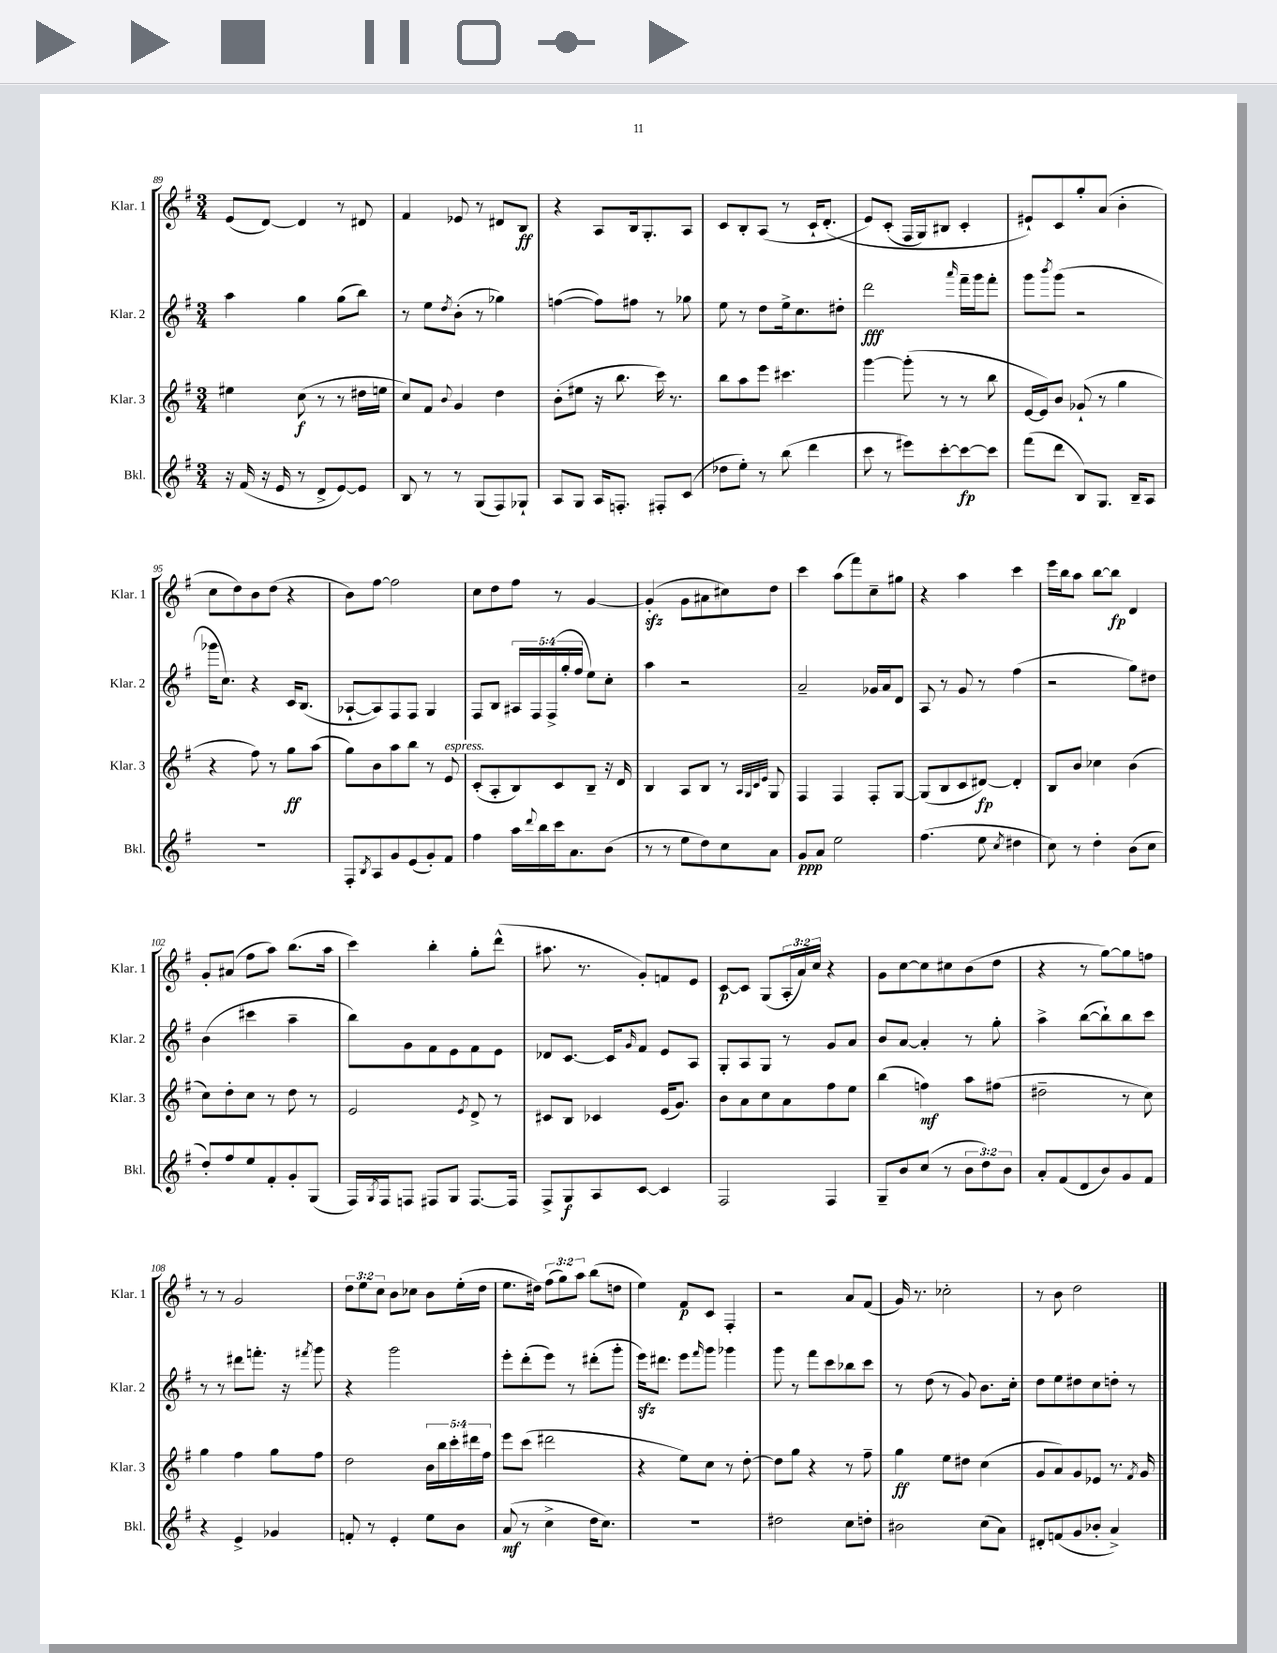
<<
\new StaffGroup <<
\new Staff = "s0" \with { instrumentName = "Klar. 1" shortInstrumentName = "Klar. 1" } {
    \clef treble \key g \major \numericTimeSignature \time 3/4 \override Staff.TupletNumber.text = #tuplet-number::calc-fraction-text
    e'8( d'8~) d'4 r8 dis'8 |
    fis'4 ees'8 r8 dis'8 b8\ff |
    r4 a8 b16 g8.-. a8 |
    c'8 b8-. a8( r8 c'16-! d'8.-.\( |
    e'8) c'8-.( fis16 g16) bis8 c'4-. |
    eis'8-!\) c'8 g''8-. a'8( b'4-. |
    c''8 d''8) b'8 d''8( r4 |
    b'8) fis''8~ fis''2 |
    c''8 d''8 fis''8 r8 g'4~ |
    g'4-.\sfz( g'8 ais'8 cis''8) d''8 |
    c'''4 a''8( fis'''8) c''8-- gis''8 |
    r4 a''4 c'''4 |
    e'''16 b''16 a''8 b''8~ b''8\fp d'4 |
    g'8-. ais'8( fis''8 a''8) b''8.( a''16 |
    c'''4) b''4-. g''8-. d'''8-^( |
    ais''8. r8. g'8-.) f'8 e'8 |
    c'8~\p c'8 g8( \tuplet 3/2 { a16-. a'16) c''16 } r4 |
    g'8 c''8~ c''8 cis''8 b'8( d''8 |
    r4 r8 g''8~) g''8 f''8 |
    r8 r8 g'2 |
    \tuplet 3/2 { d''8 e''8 c''8 } b'8 ces''8 b'8 e''16-.( d''16 |
    e''8. dis''16) \tuplet 3/2 { fis''8( g''8) a''8 } b''8( d''8 |
    e''4) fis'8\p c'8 fis4-. |
    r2 a'8 fis'8( |
    g'16) r8. ces''2-. |
    r8 b'8 d''2 \bar "|." |
}
\new Staff = "s1" \with { instrumentName = "Klar. 2" shortInstrumentName = "Klar. 2" } {
    \clef treble \key g \major \numericTimeSignature \time 3/4 \override Staff.TupletNumber.text = #tuplet-number::calc-fraction-text
    a''4 g''4 g''8( b''8) |
    r8 e''8 \acciaccatura { d''8 } b'8-.( r8 ges''4) |
    f''4~( f''8) fis''8 r8 ges''8 |
    e''8 r8 d''8 e''16-> c''8. dis''8-. |
    d'''2\fff \grace { a'''16 } fis'''16-- g'''16 fis'''8-. |
    g'''8 \acciaccatura { b'''8 } g'''8( r2 |
    ges'''16 c''8.) r4 c'16 b8.( |
    aes8~-! aes8) fis8 fis8 g4 |
    fis8 b8 \tuplet 5/4 { ais16 fis16 fis16->( g''16-. fis''16 } e''8) c''8-. |
    a''4 r2 |
    a'2-- ges'16 a'16 d'8 |
    a8 r8 g'8 r8 fis''4( |
    r2 g''8) dis''8 |
    b'4( cis'''4 a''4-- |
    b''8) g'8 fis'8 e'8 fis'8 e'8 |
    des'8 c'8.~ c'16 \grace { g'16 } fis'8 e'8 a8 |
    g8-. a8 g8 r8 g'8 a'8 |
    b'8 a'8~ a'4-. r8 g''8-. |
    a''4-> b''8~( b''8-!) b''8 c'''8 |
    r8 r8 dis'''8 f'''8.-. r16 \acciaccatura { fis'''8 } g'''8 |
    r4 g'''2 |
    e'''8-. d'''8-.( e'''8) r8 dis'''8-.( g'''8-. |
    e'''16\sfz) dis'''8. e'''8 \grace { fis'''16 } g'''8 ges'''4 |
    g'''8 r8 fis'''8 c'''8 bes''8 c'''8 |
    r8 d''8( r8 g'8) b'8. c''16-. |
    d''8 e''8 dis''8 c''8 d''8-. r8 \bar "|." |
}
\new Staff = "s2" \with { instrumentName = "Klar. 3" shortInstrumentName = "Klar. 3" } {
    \clef treble \key g \major \numericTimeSignature \time 3/4 \override Staff.TupletNumber.text = #tuplet-number::calc-fraction-text
    eis''4 c''8\f( r8 r8 dis''16 e''16 |
    c''8) fis'8 \appoggiatura { b'8 } g'4 d''4 |
    b'8-.( eis''8 r16 b''8. c'''16) r8. |
    b''8 a''8 e'''8 cis'''4. |
    g'''4~ g'''8-.( r8 r8 b''8 |
    e'16~ e'16) b'8 ges'8-!( r8 g''4 |
    r4 fis''8) r8 g''8\ff a''8( |
    g''8) b'8 a''8 b''8 r8 e'8^\markup { \italic "espress." } |
    c'8-.( a8-. b8) c'8 b8-- r16 d'16 |
    b4 a8 b8 r8 \grace { a32 g32 c'32 e'32 } g8 |
    fis4 fis4 fis8-. g8~ |
    g8( b8 c'8 dis'8~\fp) dis'4-. |
    b8 b'8 ces''4 b'4( |
    c''8) d''8-. c''8 r8 d''8 r8 |
    e'2 \acciaccatura { e'8 } d'8-> r8 |
    cis'8 b8 ces'4 e'16( g'8.) |
    b'8 a'8 c''8 a'8 fis''8 e''8 |
    b''4( f''4\mf) a''8 fis''8( |
    dis''2-- r8 c''8) |
    g''4 fis''4 g''8 fis''8 |
    d''2 \tuplet 5/4 { b'16 b''16 c'''16-. dis'''16 fis''16 } |
    e'''8 c'''8( dis'''2 |
    r4 e''8) c''8 r8 d''8~-. |
    d''8 g''8 r4 r8 fis''8-- |
    g''4\ff e''8 dis''8 c''4( |
    g'8 a'8) g'8 ees'8 r8. \acciaccatura { fis'8 } g'16 \bar "|." |
}
\new Staff = "s3" \with { instrumentName = "Bkl." shortInstrumentName = "Bkl." } {
    \clef treble \key g \major \numericTimeSignature \time 3/4 \override Staff.TupletNumber.text = #tuplet-number::calc-fraction-text
    r16 fis'16( r16 e'16 r8 d'8-> e'8~) e'8 |
    b8 r8 r8 g8( fis8) ges8-! |
    a8 g8 a16 f8.-. fis8-. c'8( |
    des''8 e''8-.) r8 b''8( d'''4 |
    c'''8 r8 eis'''8) c'''8~-. c'''8~\fp c'''8 |
    fis'''8( d'''8 b8) g8. b16-- a8 |
    R2. |
    fis8-. \acciaccatura { b8 } a8 g'8 e'8( g'8-.) fis'8 |
    fis''4 a''16 \appoggiatura { d'''8 } b''16 c'''16 a'8. b'8( |
    r8 r8 e''8 d''8) c''8 a'8 |
    g'8\ppp a'8 e''2 |
    fis''4.( e''8 \acciaccatura { c''8 } dis''4 |
    c''8) r8 d''4-. b'8( c''8 |
    d''8-.) fis''8 e''8 fis'8-. g'8-. g8( |
    fis16) \acciaccatura { g8 } fis16 f8 fis8 g8 fis8.~ fis16 |
    fis8-> g8\f a8 c'8~ c'4 |
    fis2 fis4 |
    g8-- b'8 c''8( r8 \tuplet 3/2 { b'8 d''8) b'8 } |
    a'8-. fis'8( d'8 b'8) g'8 fis'8 |
    r4 e'4-> ges'4 |
    f'8-. r8 e'4-. e''8 b'8 |
    a'8\mf( r8 c''4-> d''16 c''8.) |
    R2. |
    dis''2 c''8 d''8-. |
    bis'2 c''8( a'8) |
    dis'8-. f'8( g'8 bes'8-. a'4->) \bar "|." |
}
>>
>>
\layout { \context { \Score currentBarNumber = #89 } }
